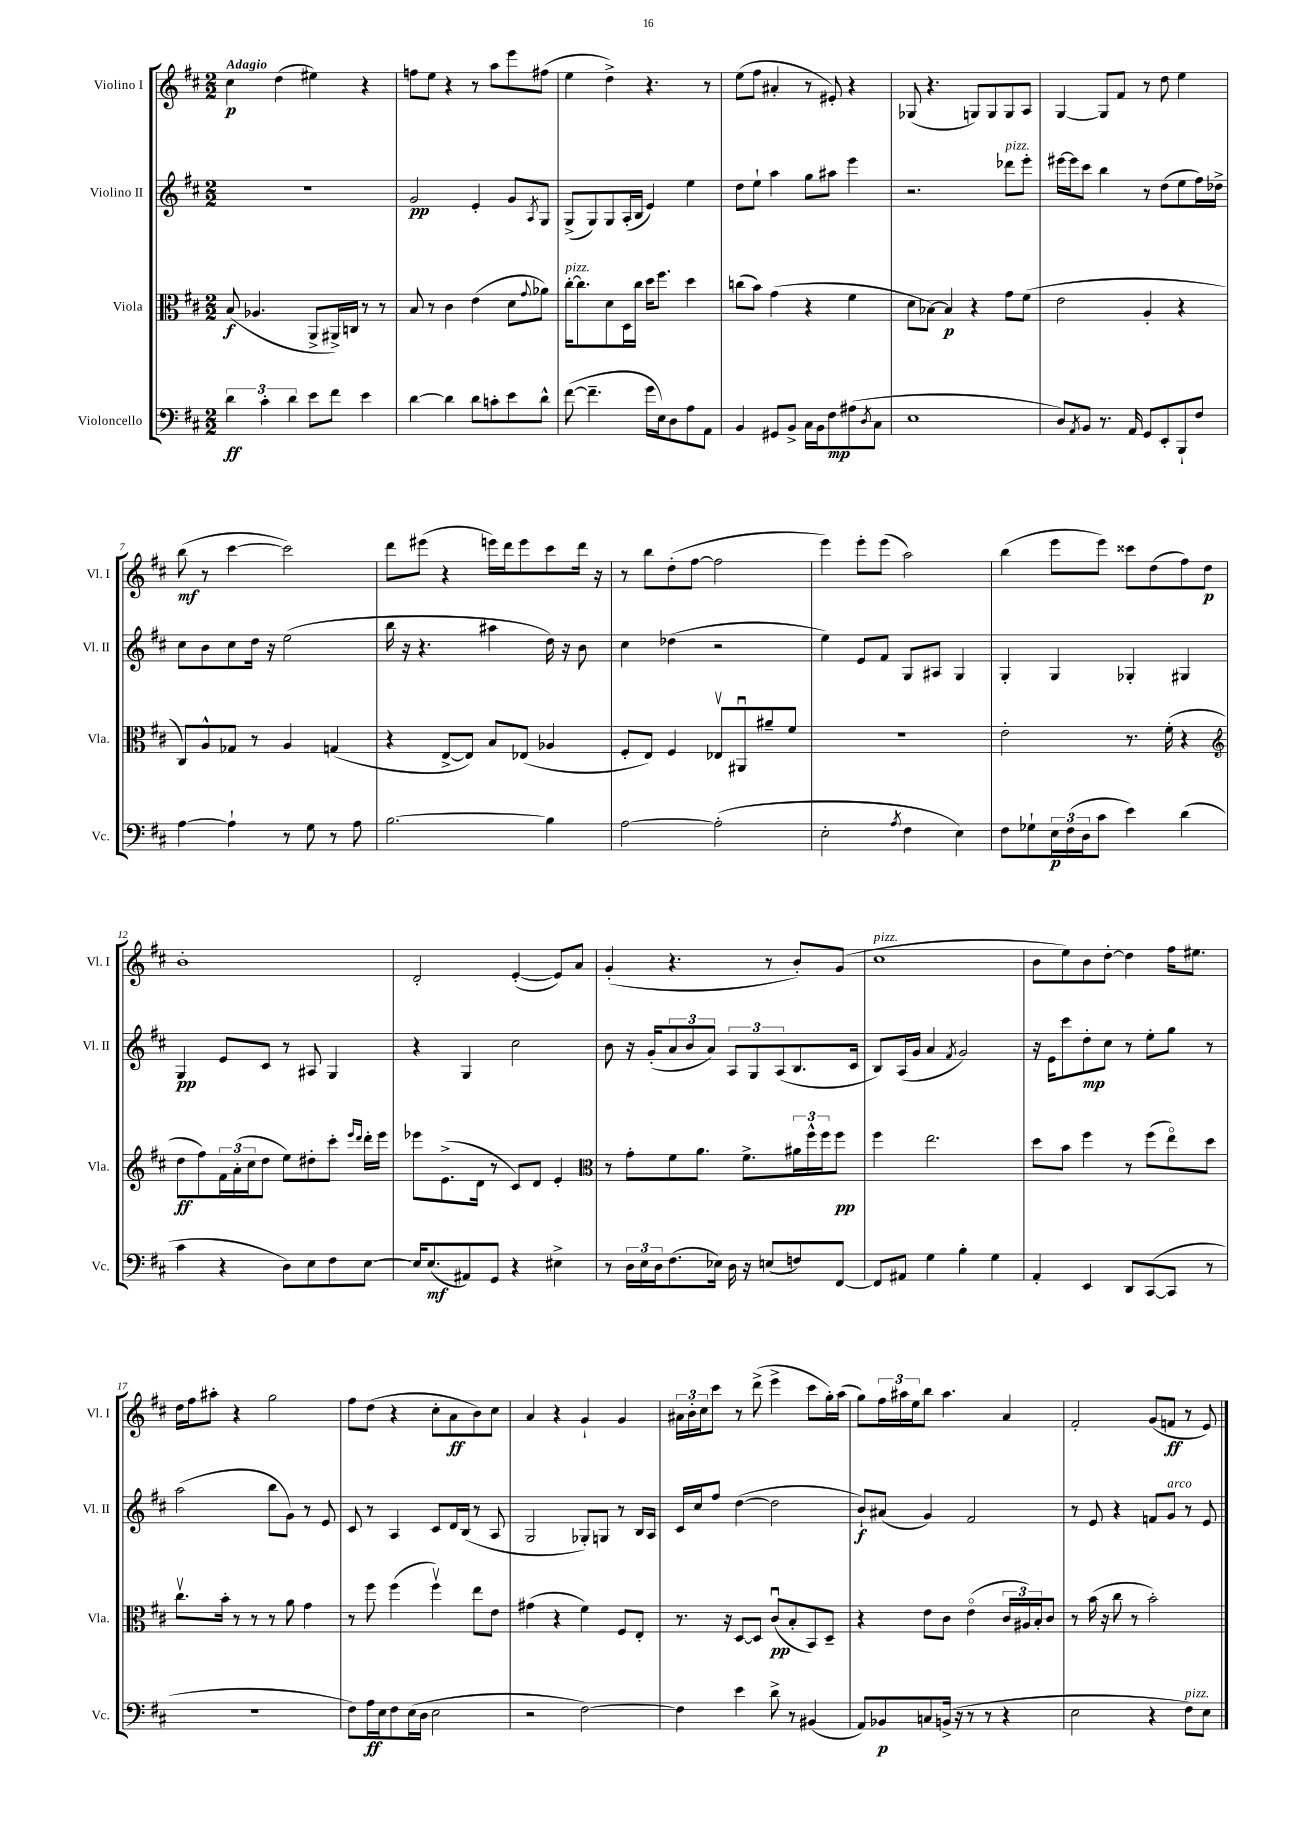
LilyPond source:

<<
\new StaffGroup <<
\new Staff = "s0" \with { instrumentName = "Violino I" shortInstrumentName = "Vl. I" } {
    \clef treble \key d \major \numericTimeSignature \time 2/2 \tempo "Adagio"
    cis''4\p d''4( eis''4) r4 |
    f''8 e''8 r4 r8 a''8 e'''8 fis''8( |
    e''4 d''4->) r4. r8 |
    e''8( fis''8 ais'4-. r8 eis'8-.) r4 |
    ges8( r4. g8) g8 g8 a8 |
    g4~ g8 fis'8 r8 d''8 e''4 |
    b''8\mf( r8 cis'''4~ cis'''2) |
    d'''8 eis'''8( r4 e'''16) d'''16 e'''8 cis'''8 d'''16 r16 |
    r8 b''8 d''8-.( fis''8~ fis''2 |
    e'''4) e'''8-. e'''8( a''2) |
    b''4( e'''8 e'''8) cisis'''8 d''8( fis''8) d''8\p |
    b'1-. |
    d'2-. e'4~-.( e'8) a'8 |
    g'4-.( r4. r8 b'8-.) g'8( |
    cis''1^\markup { \italic "pizz." } |
    b'8 e''8) b'8 d''8~-. d''4 fis''16 eis''8. |
    d''16 fis''16 ais''8-. r4 g''2 |
    fis''8 d''8( r4 cis''8-. a'8\ff b'8) cis''8 |
    a'4 r4 g'4-! g'4 |
    \tuplet 3/2 { ais'16 b'16-. cis''16 } cis'''8 r8 d'''8->( e'''4-> cis'''8 g''16-.) a''16( |
    g''8) \tuplet 3/2 { fis''16 ais''16 e''16 } b''8 ais''4. a'4 |
    fis'2-. g'8( f'8\ff r8 e'8) \bar "|." |
}
\new Staff = "s1" \with { instrumentName = "Violino II" shortInstrumentName = "Vl. II" } {
    \clef treble \key d \major \numericTimeSignature \time 2/2
    R1 |
    g'2\pp e'4-. g'8 \acciaccatura { a8 } g8 |
    g8->( g8) g8 a16-.( b16 e'4) e''4 |
    d''8 e''8-! a''4 g''8 ais''8 e'''4 |
    r2. des'''8^\markup { \italic "pizz." } e'''8-. |
    eis'''16~ eis'''16 cis'''8 b''4 r8 d''8( e''8 fis''16) des''16-> |
    cis''8 b'8 cis''8 d''16 r16 e''2( |
    b''16 r16 r4. ais''4 d''16) r16 b'8 |
    cis''4 des''4( r2 |
    e''4) e'8 fis'8 g8 ais8 g4 |
    g4-. g4 ges4-. gis4 |
    g4\pp e'8 cis'8 r8 ais8 g4 |
    r4 g4 cis''2 |
    b'8 r16 g'16-.( \tuplet 3/2 { a'8 b'8 a'8) } \tuplet 3/2 { a8 g8 a8( } b8. cis'16 |
    b8) a16( g'16 a'4 \acciaccatura { fis'8 } g'2) |
    r16 e'16 cis'''8 d''8-.\mp cis''8 r8 e''8-. g''8 r8 |
    a''2( b''8 g'8) r8 e'8 |
    cis'8 r8 a4 cis'8 d'16 b16( r8 a8 |
    g2 ges8-.) g8 r8 b16 a16 |
    cis'16 cis''16 fis''8 d''4~( d''2 |
    b'8-!\f) ais'8( g'4) fis'2 |
    r8 e'8 r4 f'8 g'8^\markup { \italic "arco" } r8 e'8 \bar "|." |
}
\new Staff = "s2" \with { instrumentName = "Viola" shortInstrumentName = "Vla." } {
    \clef alto \key d \major \numericTimeSignature \time 2/2
    b8\f( aes4. a,8-> ais,16->) c16 r8 r8 |
    b8 r8 cis'4 e'4( d'8 \appoggiatura { g'8 } aes'8) |
    cis''16~-.^\markup { \italic "pizz." } cis''8. d'8 d16 cis''16 d''16 fis''8. d''4 |
    c''8( b'8) g'4( r4 fis'4 |
    d'8 bes8~) bes4\p r4 g'8 fis'8( |
    e'2 a4-. r4 |
    cis8) a8-^ ges8 r8 a4 g4( |
    r4 e8~-> e8) b8 ees8( aes4 |
    fis8-. e8) fis4 ees8\upbow ais,8\downbow ais'8-- fis'8 |
    r1 |
    e'2-. r8. fis'16-.( r4 |
    \clef treble d''8\ff fis''8) \tuplet 3/2 { fis'16 a'16-.( cis''16 } d''8 e''8) dis''8-. cis'''8-. \grace { e'''16 d'''16 } d'''16-. e'''16 |
    ees'''8 e'8.->( d'16 r8 cis'8) d'8 e'4-. |
    \clef alto r8 g'8-. fis'8 a'8. fis'8.-> \tuplet 3/2 { ais'16 fis''16-^ fis''16 } fis''8\pp |
    fis''4 e''2. |
    d''8 b'8 fis''4 r8 fis''8( e''8\flageolet) d''8 |
    cis''8.\upbow b'16-. r8 r8 r8 a'8 g'4 |
    r8 fis''8 fis''4( fis''4\upbow) e''8 e'8 |
    gis'4( r4 fis'4) fis8 e8-. |
    r8. r16 d8~ d8 cis'8\downbow\pp( b8-. b,8) d8-- |
    r4 e'8 cis'8 e'4\flageolet( \tuplet 3/2 { cis'16 ais16) b16-. } cis'8 |
    r8 b'16( r16 cis''8 r8 b'2-.) \bar "|." |
}
\new Staff = "s3" \with { instrumentName = "Violoncello" shortInstrumentName = "Vc." } {
    \clef bass \key d \major \numericTimeSignature \time 2/2
    \tuplet 3/2 { d'4\ff cis'4-. d'4 } e'8 fis'8 e'4 |
    d'4~ d'4 d'8 c'8-. e'8 d'8-^ |
    fis'8~( fis'4.-- g'16 e16) d8 a8 a,8 |
    b,4 gis,8 b,8-> cis16 b,16 fis8\mp ais8( \acciaccatura { d8 } cis8 |
    e1 |
    d8) \acciaccatura { a,8 } b,8 r8. a,16 g,8 e,8-. b,,8-! fis8 |
    a4~ a4-! r8 g8 r8 a8 |
    b2.~ b4 |
    a2~ a2-.( |
    e2-. \acciaccatura { a8 } fis4 e4) |
    fis8 ges8-! \tuplet 3/2 { e16\p fis16( d16 } cis'8 e'4) d'4( |
    cis'4 r4 d8) e8 fis8 e8~ |
    e16 e8.\mf( ais,8) g,8 r4 eis4-> |
    r8 \tuplet 3/2 { d16 e16 d16 } fis8.( ees16) d16 r16 e8( f8) fis,8~ |
    fis,8 ais,8 g4 b4-. g4 |
    a,4-. e,4 d,8 cis,8~( cis,8 r8 |
    R1 |
    fis8) a16\ff e16 fis8 e16( d16 e2 |
    r2 fis2~) |
    fis4 e'4 d'8-> r8 bis,4( |
    a,8) bes,8\p c8 b,16->( r16 r8 r8 r4 |
    e2 r4 fis8^\markup { \italic "pizz." }) e8 \bar "|." |
}
>>
>>
